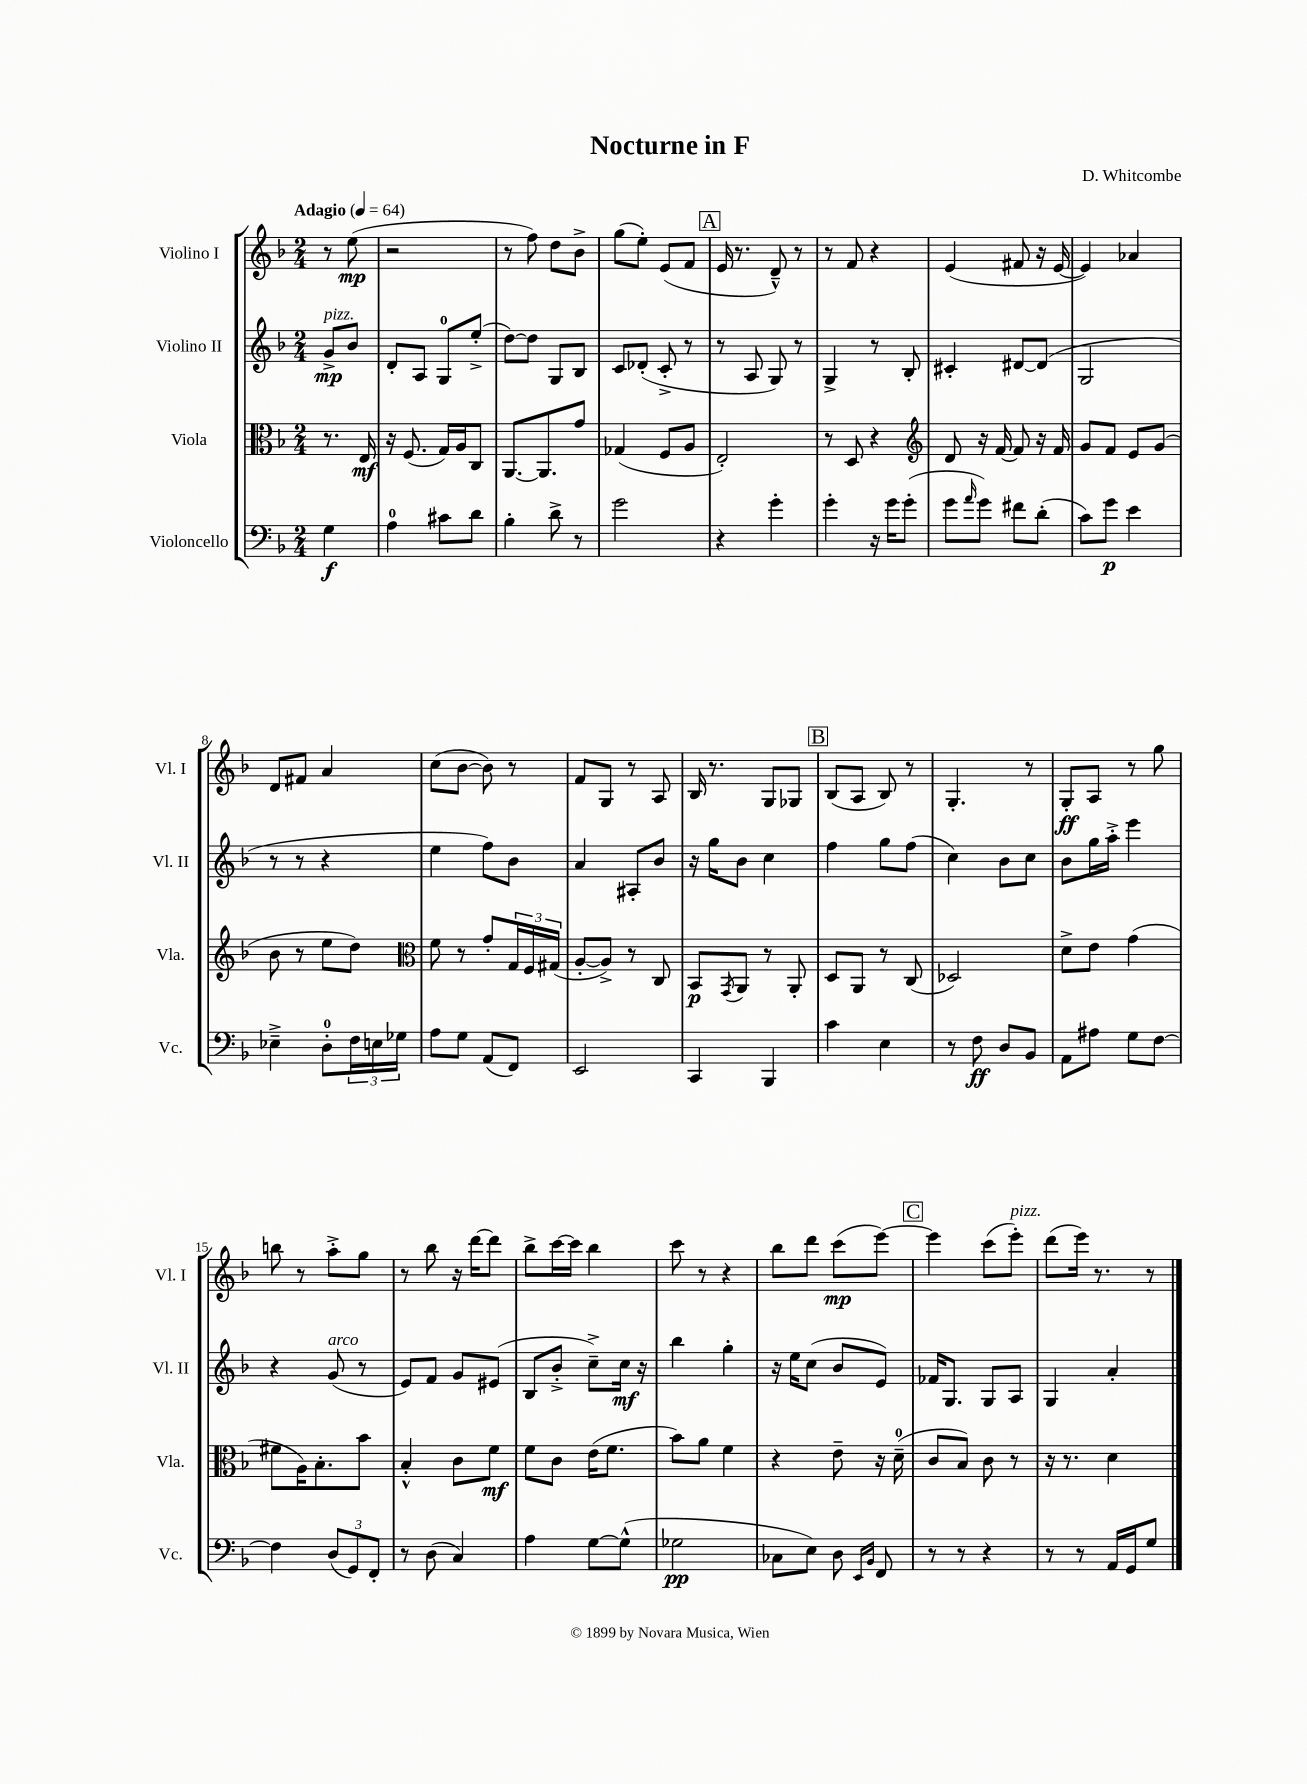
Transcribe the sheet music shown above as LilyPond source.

\header { title = "Nocturne in F" composer = "D. Whitcombe" }
<<
\new StaffGroup <<
\new Staff = "s0" \with { instrumentName = "Violino I" shortInstrumentName = "Vl. I" } {
    \clef treble \key f \major \numericTimeSignature \time 2/4 \partial 4 \tempo "Adagio" 4 = 64
    r8 e''8\mp( |
    r2 |
    r8 f''8) d''8 bes'8-> |
    g''8( e''8-.) e'8( f'8 |
    \mark \markup { \box "A" } e'16 r8. d'8---^) r8 |
    r8 f'8 r4 |
    e'4( fis'8 r16 e'16~ |
    e'4) aes'4 |
    d'8 fis'8 a'4 |
    c''8( bes'8~ bes'8) r8 |
    f'8 g8 r8 a8 |
    bes16 r8. g8 ges8 |
    \mark \markup { \box "B" } bes8( a8 bes8) r8 |
    g4.-. r8 |
    g8-.\ff a8 r8 g''8 |
    b''8 r8 a''8-.-> g''8 |
    r8 bes''8 r16 d'''16~ d'''8 |
    bes''8-> c'''16~ c'''16 bes''4 |
    c'''8 r8 r4 |
    bes''8 d'''8 c'''8\mp( e'''8~) |
    \mark \markup { \box "C" } e'''4 c'''8( e'''8-.^\markup { \italic "pizz." }) |
    d'''8( e'''16) r8. r8 \bar "|." |
}
\new Staff = "s1" \with { instrumentName = "Violino II" shortInstrumentName = "Vl. II" } {
    \clef treble \key f \major \numericTimeSignature \time 2/4 \partial 4
    g'8->\mp^\markup { \italic "pizz." } bes'8 |
    d'8-. a8 g8-0 e''8-.->( |
    d''8~) d''8 g8 bes8 |
    c'8 des'8-.( c'8-.-> r8 |
    \mark \markup { \box "A" } r8 a8 g8) r8 |
    g4-> r8 bes8-. |
    cis'4-. dis'8~ dis'8( |
    g2 |
    r8 r8 r4 |
    e''4 f''8) bes'8 |
    a'4 ais8-. bes'8 |
    r16 g''16 bes'8 c''4 |
    \mark \markup { \box "B" } f''4 g''8 f''8( |
    c''4) bes'8 c''8 |
    bes'8 g''16 a''16-.-> e'''4 |
    r4 g'8^\markup { \italic "arco" }( r8 |
    e'8) f'8 g'8 eis'8( |
    bes8 bes'8-.-> c''8--->) c''16\mf r16 |
    bes''4 g''4-. |
    r16 e''16 c''8( bes'8 e'8) |
    \mark \markup { \box "C" } fes'16 g8. g8 a8 |
    g4 a'4-. \bar "|." |
}
\new Staff = "s2" \with { instrumentName = "Viola" shortInstrumentName = "Vla." } {
    \clef alto \key f \major \numericTimeSignature \time 2/4 \partial 4
    r8. e16\mf |
    r16 f8.( g16) a16 c8 |
    a,8.~ a,8. g'8 |
    ges4( f8 a8 |
    \mark \markup { \box "A" } e2-.) |
    r8 d8 r4 |
    \clef treble d'8 r16 f'16~ f'8 r16 f'16 |
    g'8 f'8 e'8 g'8( |
    bes'8 r8 e''8 d''8) |
    \clef alto f'8 r8 g'8-. \tuplet 3/2 { g16 f16 gis16( } |
    a8~-. a8->) r8 c8 |
    bes,8\p \acciaccatura { g,8 } a,8 r8 a,8-. |
    \mark \markup { \box "B" } d8 a,8 r8 c8( |
    des2) |
    d'8-> e'8 g'4( |
    fis'8 a16) bes8.-. bes'8 |
    bes4-.-^ c'8 f'8\mf |
    f'8 c'8 e'16( f'8. |
    bes'8) a'8 f'4 |
    r4 e'8-- r16 d'16-0--( |
    \mark \markup { \box "C" } c'8 bes8) c'8 r8 |
    r16 r8. d'4 \bar "|." |
}
\new Staff = "s3" \with { instrumentName = "Violoncello" shortInstrumentName = "Vc." } {
    \clef bass \key f \major \numericTimeSignature \time 2/4 \partial 4
    g4\f |
    a4-0 cis'8 d'8 |
    bes4-. d'8-> r8 |
    g'2 |
    \mark \markup { \box "A" } r4 g'4-. |
    g'4-. r16 g'16 g'8-.( |
    g'8 \grace { a'16 } g'8) fis'8 d'8-.( |
    c'8) g'8\p e'4 |
    ees4---> d8-0-. \tuplet 3/2 { f16 e16 ges16 } |
    a8 g8 a,8( f,8) |
    e,2 |
    c,4 bes,,4 |
    \mark \markup { \box "B" } c'4 e4 |
    r8 f8\ff d8 bes,8 |
    a,8 ais8 g8 f8~ |
    f4 \tuplet 3/2 { d8( g,8) f,8-. } |
    r8 d8( c4) |
    a4 g8~ g8-^( |
    ges2\pp |
    ces8 e8) d8 \grace { e,16 bes,16 } f,8 |
    \mark \markup { \box "C" } r8 r8 r4 |
    r8 r8 a,16 g,16 g8 \bar "|." |
}
>>
>>
